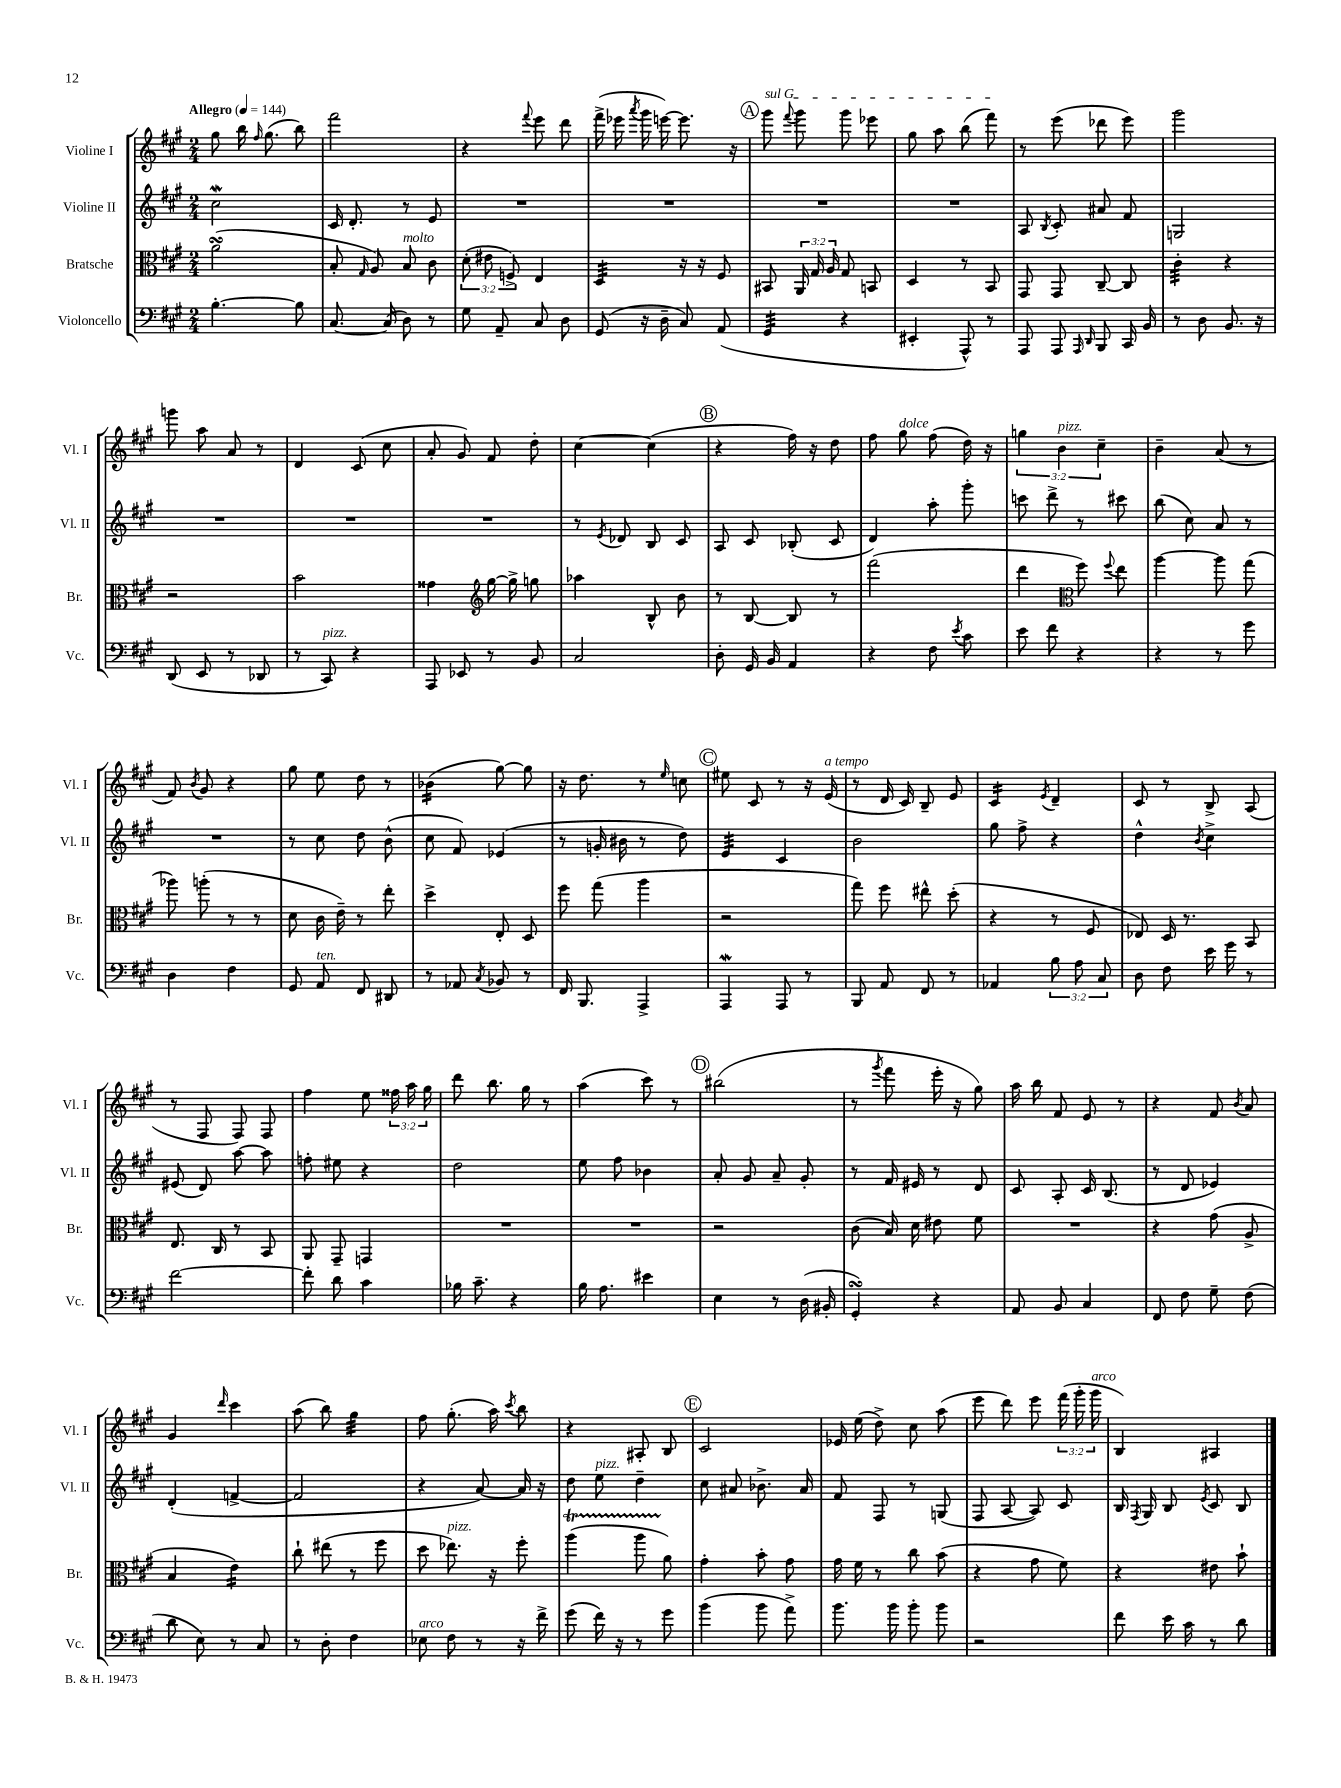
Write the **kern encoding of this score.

**kern	**kern	**kern	**kern
*staff4	*staff3	*staff2	*staff1
*clefF4	*clefC3	*clefG2	*clefG2
*k[f#c#g#]	*k[f#c#g#]	*k[f#c#g#]	*k[f#c#g#]
*M2/4	*M2/4	*M2/4	*M2/4
*MM144	*MM144	*MM144	*MM144
[4.B'	(2a	2cc#	8gg#
.	.	.	16bb
.	.	.	16qqff#
.	.	.	(8.gg#
8B]	.	.	8bb)
=	=	=	=
[8.C#	8B'	16c#	2fff#
.	.	8.d'	.
.	16qqG#	.	.
.	8A)	.	.
(16C#]	.	.	.
8D)	8B	8r	.
8r	8c#	8e	.
=	=	=	=
8G#	(12d'	2r	4r
.	12e#	.	.
8AA~	.	.	.
.	12F^)	.	.
.	.	.	8qqfff#
8C#	4E	.	8eee
8D	.	.	8ddd
=	=	=	=
(8GG#	4D	2r	(16fff#^
.	.	.	16eee-
.	.	.	8qaaa
16r	.	.	16ggg#
16D~	.	.	[16eee)
8C#)	16r	.	8.eee]
.	16r	.	.
(8AA	8F#	.	.
.	.	.	16r
=	=	=	=
4GG#	8BB#	2r	8ggg#
.	.	.	8qqfff#
.	24AA	.	8ggg#
.	24G#	.	.
.	24A	.	.
4r	8G#	.	8ggg#
.	8BB	.	8eee-
=	=	=	=
4EE#'	4D	2r	8gg#
.	.	.	8aa
8AAA^^)	8r	.	(8bb
8r	8BB	.	8fff#)
=	=	=	=
8AAA	8GG#	8A	8r
.	.	8qB	.
8AAA	8GG#	8c#'	(8eee
16qqAAA	.	.	.
16qqDD	.	.	.
8BBB	[8C#~	8a#	8ddd-
16CC#	8C#]	8f#	8eee)
16BB	.	.	.
=	=	=	=
8r	4c#'	2G	2ggg#
8D	.	.	.
8.BB	4r	.	.
16r	.	.	.
=	=	=	=
(8DD	2r	2r	8ggg
8EE	.	.	8aa
8r	.	.	8a
8DD-	.	.	8r
=	=	=	=
8r	2b	2r	4d
8CC#)	.	.	.
4r	.	.	(8c#
.	.	.	8cc#
=	=	=	=
8AAA	4g##	2r	8a'
8EE-	.	.	8g#)
*	*clefG2	*	*
8r	[16gg#	.	8f#
.	16gg#^]	.	.
8BB	8gg	.	8dd'
=	=	=	=
2C#	4aa-	8r	[4cc#
.	.	8qe	.
.	.	8d-	.
.	8B^^	8B	(4cc#]
.	8b	8c#	.
=	=	=	=
8D'	8r	8A	4r
16GG#	[8B	8c#	.
16BB	.	.	.
4AA	8B]	(8B-'	16ff#)
.	.	.	16r
.	8r	8c#	8dd
=	=	=	=
4r	(2fff#	4d)	8ff#
.	.	.	8gg#
8F#	.	8aa'	(8ff#
8qe	.	.	.
8c#	.	8ggg#'	16dd)
.	.	.	16r
=	=	=	=
8e	4ddd	8ccc	6gg
8f#	.	8ddd^	.
.	.	.	6b
*	*clefC3	*	*
4r	8ff#)	8r	.
.	.	.	6cc#~
.	8qqff#	.	.
.	8ee	8ccc#	.
=	=	=	=
4r	[4aa	(8bb	4b~
.	.	8cc#)	.
8r	8aa]	8a	(8a
8g#	(8gg#	8r	8r
=	=	=	=
4D	8aa-)	2r	8f#)
.	.	.	8qb
.	(8aa'	.	8g#
4F#	8r	.	4r
.	8r	.	.
=	=	=	=
8GG#	8d	8r	8gg#
8AA	16c#	8cc#	8ee
.	16e~)	.	.
8FF#	8r	8dd	8dd
8DD#	8ee'	(8b^^	8r
=	=	=	=
8r	4dd^	8cc#	(4b-
8AA-	.	8f#)	.
8qC#	.	.	.
8BB-	8E'	(4e-	[8gg#)
8r	8D	.	8gg#]
=	=	=	=
16FF#	8ff#	8r	16r
8.BBB	.	.	8.dd
.	(8gg#	16g'	.
.	.	16b#	.
4AAA^	4aa	8r	8r
.	.	.	16qqee
.	.	8dd)	8cc
=	=	=	=
4AAA	2r	4e	8ee#
.	.	.	8c#
8AAA	.	4c#	8r
8r	.	.	16r
.	.	.	(16e
=	=	=	=
8BBB	8gg#)	2b	8r
8AA	8ff#	.	16d
.	.	.	16c#)
8FF#	8ee#^^	.	8B~
8r	(8dd'	.	8e
=	=	=	=
4AA-	4r	8gg#	4c#
.	.	8ff#^	.
.	.	.	8qe
12B	8r	4r	4d~
12A	.	.	.
.	8F#	.	.
12C#	.	.	.
=	=	=	=
8D	8E-)	4dd^^	8c#
8F#	16D	.	8r
.	8.r	.	.
.	.	8qb	.
16e	.	4cc#^	8B^
16g#	.	.	.
8r	8BB	.	(8A
=	=	=	=
[2f#	8.E	(8e#	8r
.	.	8d)	8F#
.	16C#	.	.
.	8r	[8aa	8F#)
.	8BB	8aa]	8F#
=	=	=	=
8f#']	8AA	8ff'	4ff#
8d	8GG#~	8ee#	.
4c#	4GG	4r	8ee
.	.	.	24ff##
.	.	.	24aa
.	.	.	24gg#
=	=	=	=
16B-	2r	2dd	8ddd
8.c#~	.	.	.
.	.	.	8.bb
4r	.	.	.
.	.	.	16gg#
.	.	.	8r
=	=	=	=
16B	2r	8ee	(4aa
8.A	.	.	.
.	.	8ff#	.
4e#	.	4b-	8ccc#)
.	.	.	8r
=	=	=	=
4E	2r	8a'	(2bb#
.	.	8g#	.
8r	.	8a~	.
(16D	.	8g#'	.
16BB#'	.	.	.
=	=	=	=
4GG#')	(8c#	8r	8r
.	.	.	8qggg#
.	16B)	16f#	8fff#
.	16d	16e#	.
4r	8e#	8r	16eee'
.	.	.	16r
.	8f#	8d	8gg#)
=	=	=	=
8AA	2r	8c#	16aa
.	.	.	16bb
8BB	.	8A'	8f#
4C#	.	16c#	8e
.	.	(8.B	.
.	.	.	8r
=	=	=	=
8FF#	4r	8r	4r
8F#	.	8d	.
8G#~	(8g#	4e-)	8f#
.	.	.	8qb
(8F#	8A^	.	8a
=	=	=	=
8d	4B	(4d'	4g#
8E)	.	.	.
.	.	.	16qqddd
8r	4e)	[4f^	4ccc#
8C#	.	.	.
=	=	=	=
8r	8cc#`	2f]	(8aa
8D'	(8ee#	.	8bb)
4F#	8r	.	4gg#
.	8ff#	.	.
=	=	=	=
8E-	8dd	4r	8ff#
8F#	8.ee-)	.	(8.gg#'
8r	.	[8a)	.
.	16r	.	16aa)
.	.	.	8qccc#
16r	8ff#'	16a]	8bb
16f#^	.	16r	.
=	=	=	=
(8g#	(4aa	8dd	4r
16f#)	.	8ee	.
16r	.	.	.
8r	8aa	4dd~	8A#'
8g#	8a)	.	8B
=	=	=	=
(4b	4g#'	8cc#	2c#
.	.	8a#	.
8b	8b'	8.b-^	.
8a^)	8g#	.	.
.	.	16a#	.
=	=	=	=
8.b	16g#	8f#	16e-
.	16f#	.	(16ee
.	8r	8F#	8dd^)
16b	.	.	.
8b'	8cc#	8r	8cc#
8b	(8b	(8G	(8aa
=	=	=	=
2r	4r	8F#	8eee
.	.	[8A	8ddd)
.	8g#	8A])	8eee
.	8f#)	8c#	(24fff#
.	.	.	24ggg#'
.	.	.	24ggg#
=	=	=	=
8f#	4r	16B	4B)
.	.	8qF#	.
.	.	16G#	.
16e	.	8B	.
16c#	.	.	.
.	.	8qe	.
8r	8e#	8c#	4A#
8d	8b`	8B	.
==	==	==	==
*-	*-	*-	*-
